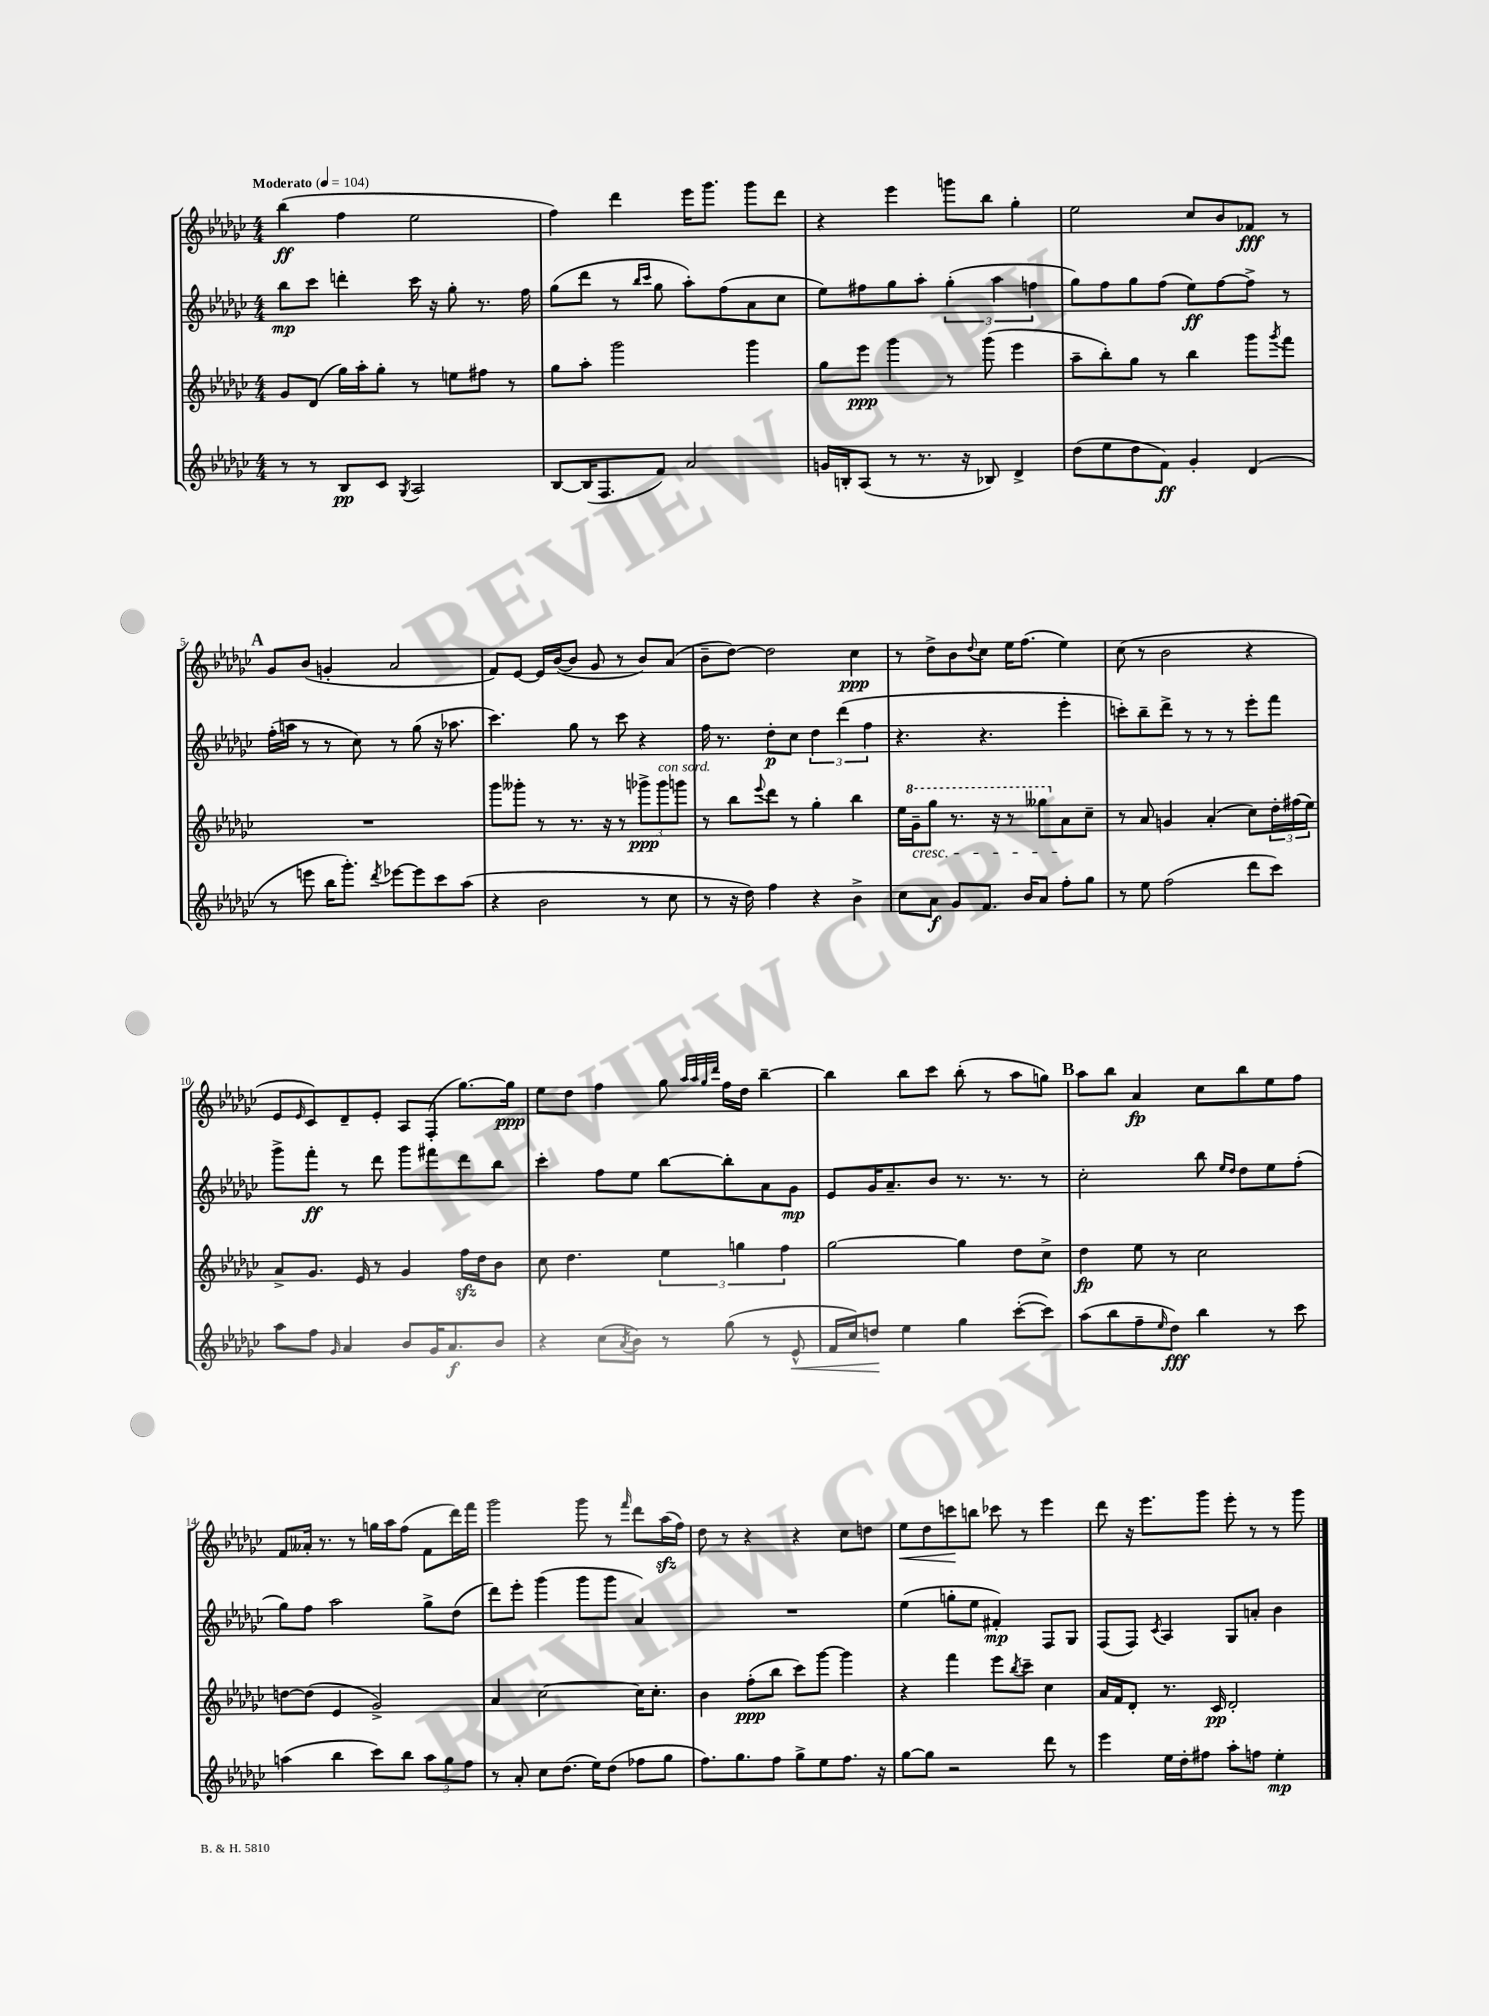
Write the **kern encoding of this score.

**kern	**kern	**kern	**kern
*staff4	*staff3	*staff2	*staff1
*clefG2	*clefG2	*clefG2	*clefG2
*k[b-e-a-d-g-c-]	*k[b-e-a-d-g-c-]	*k[b-e-a-d-g-c-]	*k[b-e-a-d-g-c-]
*M4/4	*M4/4	*M4/4	*M4/4
*MM104	*MM104	*MM104	*MM104
8r	8g-/L	8bb-\L	(4bb-\
8r	(8d-/J	8ccc-\J	.
8B-/L	16gg-\LL)	4ddd'\	4ff\
.	16aa-'\J	.	.
8c-/J	8gg-'\J	.	.
8qG-/	.	.	.
2A-/	8r	16ccc-\	2ee-\
.	.	16r	.
.	8ee\L	8gg-'\	.
.	8ff#\J	8.r	.
.	8r	.	.
.	.	16ff\	.
=	=	=	=
[8B-/L	8gg-\L	(8gg-\L	4ff\)
(16B-/]K	8aa-'\J	8ddd-\J	.
8.F/	.	.	.
.	2ggg-\	8r	4ddd-\
.	.	16qqbb-/LL	.
.	.	16qqccc-/JJ	.
8f/J)	.	8gg-\	.
2a-/	.	8aa-'\L)	16eee-\LK
.	.	.	8.ggg-\J
.	.	(8ff\	.
.	4ggg-\	8a-\	8ggg-\L
.	.	8cc-\J	8ddd-\J
=	=	=	=
16g/LL	8gg-\L	8ee-\L)	4r
16B'/J	.	.	.
(8A-/J	8eee-\J	8ff#\	.
8r	4ggg-\	8gg-\	4eee-\
8.r	.	8aa-'\J	.
.	8r	(6gg-'\	8ggg\L
16r	.	.	.
8B-/)	(8ggg-\	.	8bb-\J
.	.	6aa-\	.
4d-^/	4eee-\	.	4gg-'\
.	.	6ff\	.
=	=	=	=
(8dd-\L	8aa-~\L	8gg-\L)	2ee-\
8ee-\	8bb-'\)	8ff\	.
8dd-\	8gg-\J	8gg-\	.
8f\J)	8r	(8ff\J	.
4g-'/	4bb-\	8ee-\L)	8cc-/L
.	.	[8ff\	8b-/
(4d-/	8ggg-\L	8ff^\]J	8f-/J
.	8qggg-/	.	.
.	8fff\J	8r	8r
=	=	=	=
8r	1r	(16ff'\LL	8g-/L
.	.	16aa\JJ	.
8eee\	.	8r	(8b-/J
16bb-\LK	.	8r	4g'/
8.ggg-'\J)	.	.	.
.	.	8cc-\)	.
8qddd-/	.	.	.
[8eee-\L	.	8r	2a-/
8eee-\]	.	(8gg-\	.
8ccc-\	.	16r	.
.	.	8.aa-\	.
(8aa-\J	.	.	.
=	=	=	=
4r	8ggg-\L	4.ccc-\)	8f/L)
.	8ggg--'\J	.	[8e-/J
2b-\	8r	.	16e-/]LL
.	.	.	([16b-/J
.	8.r	8gg-\	8b-/]J
.	.	8r	8g-/
.	16r	.	.
.	8r	8ccc-\	8r
8r	12ggg-^\L	4r	8b-/L)
.	12ggg-\	.	.
8cc-\	.	.	(8a-/J
.	12ggg\J	.	.
=	=	=	=
8r	8r	16ff\	8b-~\L
.	.	8.r	.
16r	8bb-\L	.	[8dd-\J)
16dd-\)	.	.	.
.	8qqeee-/	.	.
4ff\	8ddd-\J	8dd-'\L	2dd-\]
.	8r	8cc-\J	.
4r	4gg-'\	6dd-\	.
.	.	(6ddd-\	.
4b-^\	4bb-\	.	4cc-\
.	.	6ff\	.
=	=	=	=
8cc-\L	16ee-\LL	4.r	8r
.	16gg-~\J	.	.
8a-\J	8ggg-\J	.	8dd-^\L
8g-/L	8.r	.	8b-\
.	.	.	8qqdd-/
8.f/J	.	4.r	8cc-\J
.	16r	.	.
.	8r	.	16ee-\LK
16b-/LK	.	.	(8.ff\J
8a-/J	8ggg--\L	.	.
8ff'\L	8a-\	4eee-'\	4ee-\)
8gg-\J	8cc-~\J	.	.
=	=	=	=
8r	8r	8ccc'\L)	(8cc-\
8ee-\	8a-/	8bb-~\	8r
(2ff\	4g/	8ddd-^\J	2b-\
.	.	8r	.
.	(4a-'/	8r	.
.	.	8r	.
8ddd-\L	8cc-\L)	8eee-'\L	4r
8ccc-\J)	24dd-'\L	8fff\J	.
.	(24ff#\	.	.
.	24ee-\JJ)	.	.
=	=	=	=
8aa-\L	8a-^/L	8ggg-^\L	8e-/L
.	.	.	16qqe-/
8ff\J	8.g-/J	8fff'\J	8c-/)
16qqg-/	.	.	.
4a-/	.	8r	8d-~/
.	16e-/	.	.
.	8r	8ddd-\	8e-'/J
8b-/L	4g-/	8ggg-\L	8A-/L
16g-/K	.	8fff#\	(8F'/J
8.a-/	.	.	.
.	16ff\LL	8ddd-\	[8.gg-\L)
.	16dd-\J	.	.
8b-/J	8b-\J	8bb-\J	.
.	.	.	16gg-\]Jk
=	=	=	=
4r	8cc-\	4ccc-'\	8ee-\L
.	4.dd-\	.	8dd-\J
(8cc-\L	.	8ff\L	4ff\
8qa-/	.	.	.
8b-\J)	.	8ee-\J	.
8r	6ee-\	[8bb-\L	8gg-\
.	.	.	32qqaa-/LLL
.	.	.	32qqaa-/
.	.	.	32qqgg-/
.	.	.	32qqddd-/JJJ
(8gg-\	.	8bb-'\]	16ff\LL
.	6gg\	.	.
.	.	.	16dd-\JJ
8r	.	8a-\	[4bb-~\
.	6ff\	.	.
8e-^^/	.	8g-\J	.
=	=	=	=
16f/LL	[2gg-\	8e-/L	4bb-\]
16cc-/J)	.	.	.
8dd/J	.	16g-/K	.
.	.	8.a-~/	.
4ee-\	.	.	8bb-\L
.	.	8b-/J	8ccc-\J
4gg-\	4gg-\]	8.r	(8bb-'\
.	.	.	8r
.	.	8.r	.
([8ccc-'\L	8dd-\L	.	8aa-\L
8ccc-\]J)	8cc-^\J	8r	8gg\J)
=	=	=	=
(8aa-\L	4dd-\	2cc-'\	8aa-\L
8bb-\	.	.	8bb-\J
8ff~\	8ee-\	.	4a-/
16qqee-/	.	.	.
8dd-\J)	8r	.	.
4bb-\	2cc-\	8bb-\	8cc-\L
.	.	16qqee-/LL	.
.	.	16qqdd-/JJ	.
.	.	8dd-\L	8bb-\
8r	.	8ee-\	8ee-\
8ccc-\	.	(8ff'\J	8ff\J
=	=	=	=
(4aa\	[8dd\L	8gg-\L)	8f/L
.	(8dd\]J	8ff\J	16a--'/Jk
.	.	.	8.r
4bb-\	4e-/	2aa-\	.
.	.	.	8r
8ccc-\L)	2g-^/)	.	16gg\LL
.	.	.	16aa-\J
8bb-\J	.	.	(8ff\J
12aa\L	.	8gg-^\L	8f\L
12gg-\	.	.	.
.	.	(8dd-\J	16ddd-\L)
12ff\J	.	.	.
.	.	.	16fff\JJ
=	=	=	=
8r	4a-/	8ddd-\L)	2ggg-\
8a-'/	.	8eee-'\J	.
8cc-\L	[2cc-\	(4ggg-\	.
(8.dd-\J	.	.	.
.	.	8ggg-\L	8ggg-\
16ee-\LK)	.	.	.
(8dd-\J	.	8ggg-\J	8r
.	.	.	16qqfff/
8ff-\L	16cc-\]LK	4a-/)	8ddd-\L
.	8.cc-'\J	.	.
8gg-\J	.	.	(16aa-\L
.	.	.	16ff\JJ)
=	=	=	=
8.ff\L)	4b-\	1r	8dd-\
.	.	.	8r
8.gg-\	.	.	.
.	(8ff'\L	.	4r
8ff\J	8bb-\J	.	.
8gg-^\L	8ccc-\L)	.	4r
8ee-\	[8ggg-\J	.	.
8.ff\J	4ggg-\]	.	8cc-\L
.	.	.	8dd\J
16r	.	.	.
=	=	=	=
[8gg-\L	4r	(4ee-\	8ee-\L
8gg-\]J	.	.	8dd-\
2r	4fff\	8gg'\L	8ccc\
.	.	8ee-\J	8bb\J
.	8eee-\L	4f#'/)	8ccc-\
.	8qbb-/	.	.
.	8ccc-~\J	.	8r
8ddd-\	4cc-\	8F/L	4eee-\
8r	.	8G-/J	.
=	=	=	=
4eee-\	16a-/LL	(8F/L	8ddd-\
.	16f/J	.	.
.	8d-'/J	8F/J)	16r
.	.	.	8.eee-\L
.	.	8qc-/	.
16ee-\LL	8.r	4A-/	.
16dd-'\J	.	.	.
8ff#\J	.	.	8ggg-\J
.	16c-/	.	.
8aa-'\L	2d-'/	8G-/L	8eee-'\
8ff\J	.	8a'/J	8r
4ee-'\	.	4b-\	8r
.	.	.	8ggg-\
==	==	==	==
*-	*-	*-	*-
